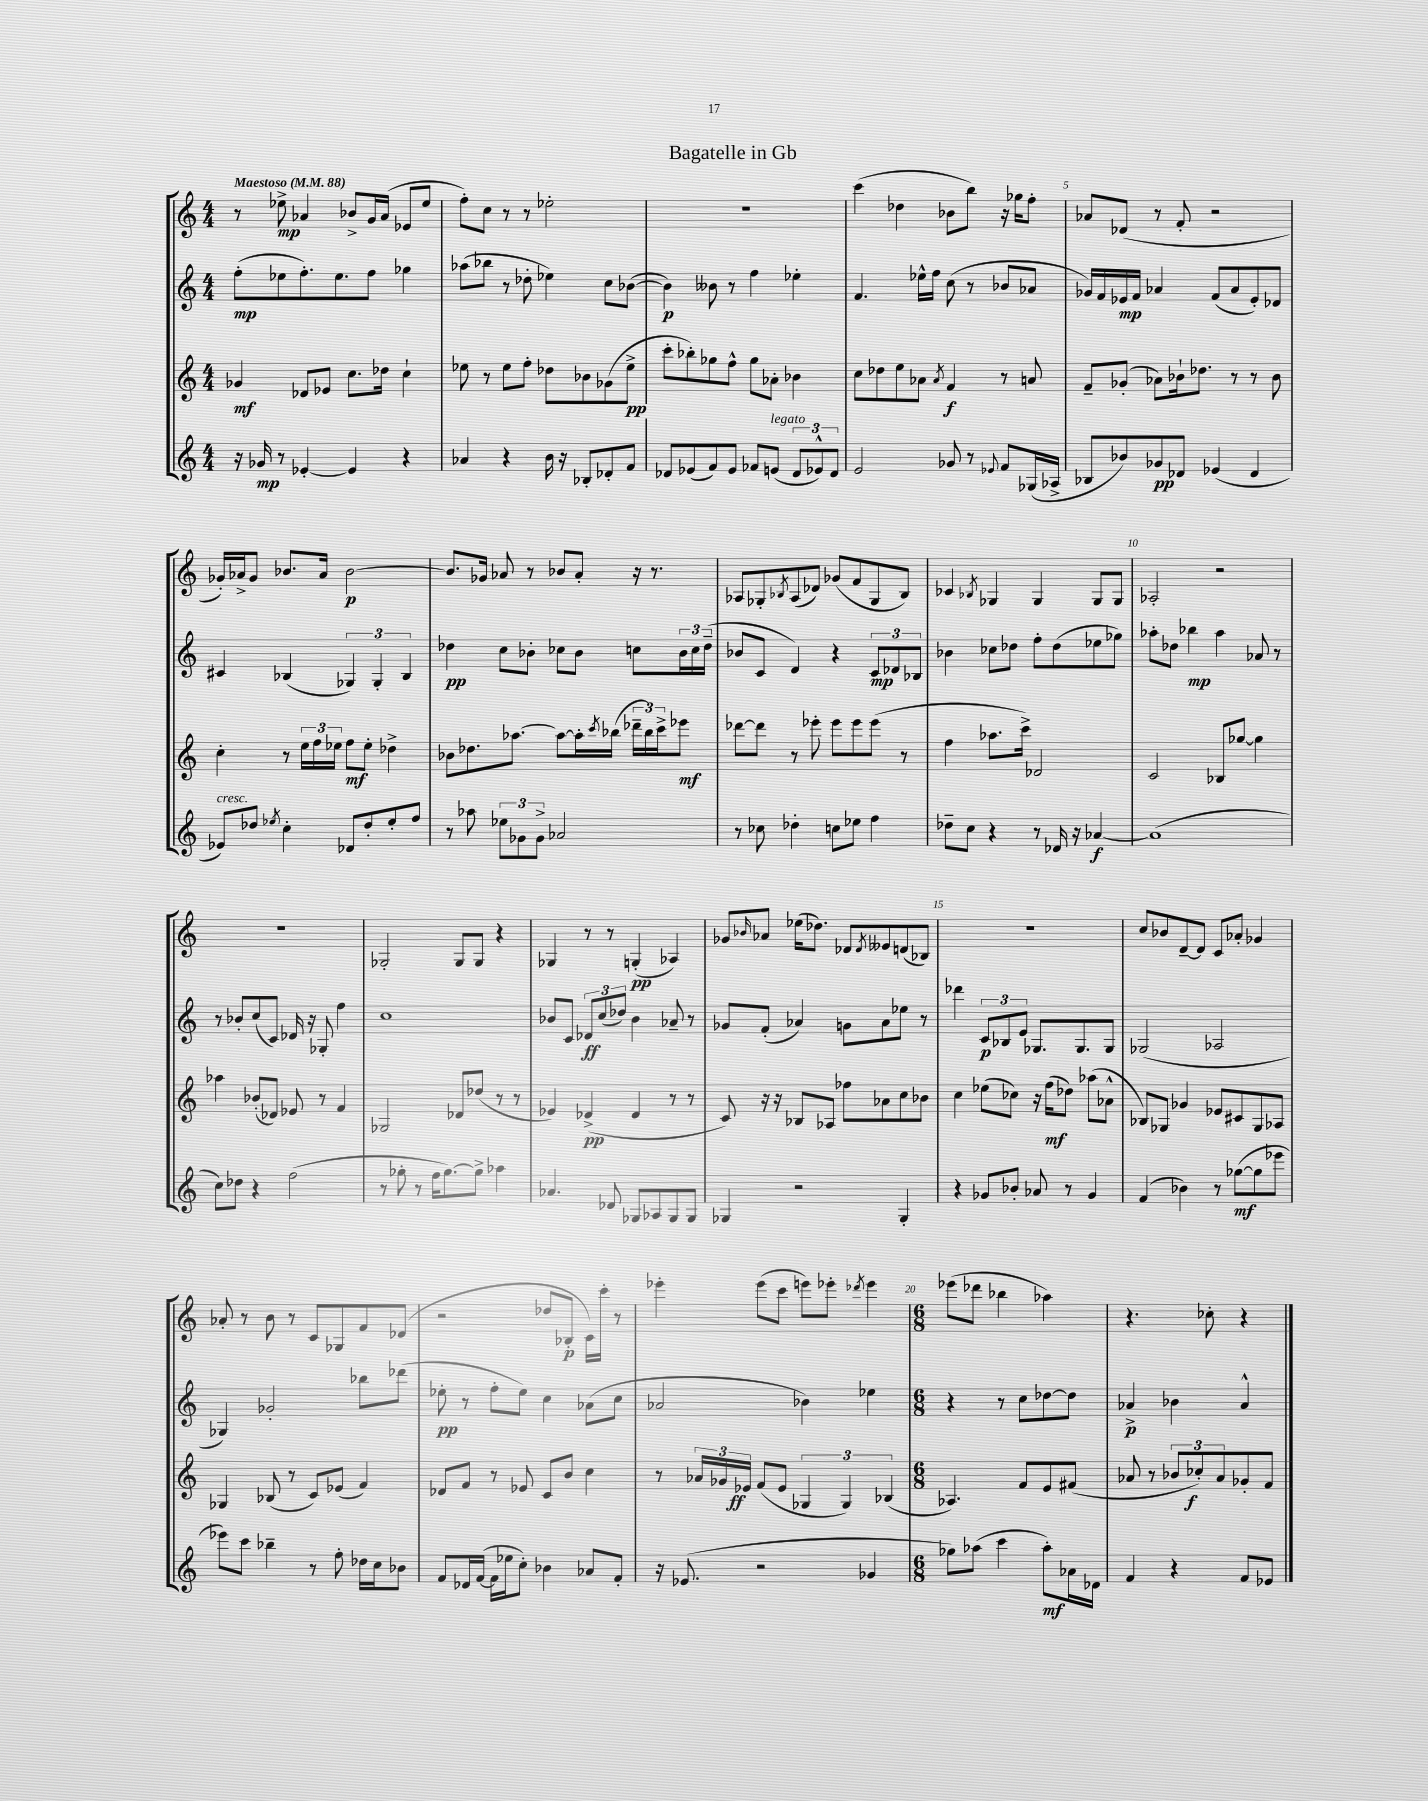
\header { title = "Bagatelle in Gb" }
<<
\new StaffGroup <<
\new Staff = "s0" {
    \clef treble \key c \major \numericTimeSignature \time 4/4 \tempo "Maestoso" 4 = 88
    r8 ees''8->\mp aes'4 bes'8-> g'16 aes'16( ees'8 ees''8 |
    f''8-.) c''8 r8 r8 ees''2-. |
    R1 |
    c'''4( des''4 bes'8 b''8) r16 ges''16 f''8-. |
    aes'8 des'8( r8 f'8-. r2 |
    ges'16-.) aes'16-> ges'8 bes'8. aes'16 bes'2~\p |
    bes'8. ges'16 aes'8 r8 bes'8 aes'8-. r16 r8. |
    aes8 ges8-. \acciaccatura { bes8 } aes8( des'8) ges'8( f'8 ges8 bes8) |
    ces'4 \acciaccatura { bes8 } ges4 ges4 ges8 ges8 |
    aes2-. r2 |
    R1 |
    ges2-. ges8 ges8 r4 |
    ges4 r8 r8 g4-.\pp( aes4) |
    ges'8 \grace { bes'16 } aes'8 ees''16( des''8.) des'8 \acciaccatura { des'8 } eeses'8 d'8( bes8) |
    r1 |
    c''8 bes'8 d'8~-- d'8 c'8 aes'8-. ges'4 |
    aes'8-. r8 b'8 r8 c'8 ges8 f'8 des'8( |
    r2 des''8 bes8-.\p c'16) c'''16-. r8 |
    ees'''4-. ees'''8( c'''8 e'''8) ees'''8-. \acciaccatura { des'''8 } ees'''4 |
    \numericTimeSignature \time 6/8 ees'''8( des'''8 bes''4 aes''4) |
    r4. ces''8-. r4 \bar "|." |
}
\new Staff = "s1" {
    \clef treble \key c \major \numericTimeSignature \time 4/4
    f''8-.\mp( ees''8 f''8.-.) ees''8. f''8 ges''4 |
    aes''8( bes''8 r8 des''8-. ees''4) c''8 bes'8~( |
    bes'4\p) beses'8 r8 f''4 ees''4-. |
    f'4. ees''16-^ f''16 c''8( r8 bes'8 aes'8 |
    ges'16) f'16 ees'16\mp f'16 aes'4 f'8( aes'8 ees'8-.) des'8 |
    cis'4 bes4( \tuplet 3/2 { ges4) ges4-. bes4 } |
    des''4\pp c''8 bes'8-. ces''8 bes'8 c''8 \tuplet 3/2 { bes'16 c''16 des''16--( } |
    bes'8 c'8 d'4) r4 \tuplet 3/2 { c'8\mp des'8 bes8 } |
    bes'4 ces''8 des''8 f''8-. des''8( ees''8 ges''8) |
    aes''8-. des''8 bes''4\mp aes''4 aes'8 r8 |
    r8 bes'8-. c''8( c'8) des'16 r16 ges8-. f''4 |
    c''1 |
    bes'8 c'8 \tuplet 3/2 { des'8\ff c''8( des''8) } bes'4 aes'8-- r8 |
    ges'8 f'8-.( aes'4) g'8 aes'8 ees''8 r8 |
    des'''4 \tuplet 3/2 { c'8\p bes8 e'8 } ges8. ges8. ges8 |
    ges2( aes2 |
    ges4) ges'2-. bes''8 des'''8( |
    ees''8-.\pp r8 f''8-. ees''8) c''4 aes'8( c''8 |
    aes'2 bes'4) ees''4 |
    \numericTimeSignature \time 6/8 r4 r8 c''8 des''8~ des''8 |
    aes'4->\p bes'4 aes'4-^ \bar "|." |
}
\new Staff = "s2" {
    \clef treble \key c \major \numericTimeSignature \time 4/4
    ges'4\mf des'8 ees'8 c''8. des''16 c''4-! |
    ees''8 r8 ees''8 f''8-. des''8 bes'8 ges'8( ees''8->\pp |
    c'''8-. bes''8-.) ges''8 f''8-^ ges''8 aes'8-. bes'4 |
    c''8 des''8 e''8 aes'8 \acciaccatura { aes'8 } f'4\f r8 a'8 |
    f'8-- ges'8-.( aes'8) bes'16-! des''8. r8 r8 bes'8 |
    c''4-. r8 \tuplet 3/2 { e''16 f''16 ees''16 } f''8\mf ees''8-. des''4-> |
    bes'8 des''8. aes''8.~ aes''8~ aes''16-. \acciaccatura { c'''8 } bes''16( \tuplet 3/2 { des'''16-- bes''16) c'''16-> } ees'''8\mf |
    des'''8~ des'''8 r8 ees'''8-. ees'''8 ees'''8 ees'''8( r8 |
    f''4 aes''8. c'''16->) des'2 |
    c'2 bes8 ges''8~ ges''4 |
    aes''4 bes'8-.( des'8) ees'8 r8 f'4 |
    ges2 des'8 des''8( r8 r8 |
    ees'4) des'4->\pp( des'4 r8 r8 |
    c'8) r16 r16 bes8 aes8 fes''8 aes'8 c''8 bes'8 |
    c''4 ees''8( ces''8) r16 f''16\mf( des''8) aes''8( aes'8-^ |
    bes8) ges8 ges'4 ees'8 cis'8 ges8 aes8 |
    ges4 bes8( r8 c'8) ees'8( f'4) |
    des'8 f'8 r8 ees'8 c'8 b'8 c''4 |
    r8 \tuplet 3/2 { aes'16 ges'16 ees'16\ff } f'8( ees'8 \tuplet 3/2 { ges4 ges4) bes4( } |
    \numericTimeSignature \time 6/8 aes4.) f'8 e'8 fis'8( |
    aes'8 r8 \tuplet 3/2 { bes'8 ces''8-.\f) aes'8 } ges'8-. f'8 \bar "|." |
}
\new Staff = "s3" {
    \clef treble \key c \major \numericTimeSignature \time 4/4
    r16 ges'16\mp r8 ees'4~-. ees'4 r4 |
    aes'4 r4 b'16 r16 bes8-. des'8-. f'8 |
    des'8 ees'8( f'8) ees'8 fes'8 e'8^\markup { \italic "legato" }( \tuplet 3/2 { des'8 ees'8-^) des'8 } |
    e'2 ges'8 r8 \appoggiatura { ees'8 } f'8 ges16( aes16-> |
    bes8 bes'8) ges'8\pp des'8 ees'4( des'4 |
    ees'8^\markup { \italic "cresc." }) des''8 \acciaccatura { ees''8 } c''4-. des'8 des''8-. ees''8-. f''8 |
    r8 aes''8 \tuplet 3/2 { ees''8 ges'8 ges'8-> } aes'2 |
    r8 ces''8 des''4-. c''8 ees''8 f''4 |
    des''8-- c''8 r4 r8 des'16 r16 aes'4~\f |
    aes'1( |
    c''8) des''8 r4 f''2( |
    r8 ges''8-. r8 f''16 ges''8.~) ges''8-> aes''4 |
    aes'4. des'8 ges8 aes8 ges8 ges8 |
    ges4 r2 ges4-. |
    r4 ges'8 bes'8-. aes'8 r8 ges'4 |
    f'4( bes'4) r8 ges''8~\mf( ges''8 ees'''8 |
    ees'''8) c'''8 bes''4-- r8 f''8-. des''16 c''16 bes'8 |
    f'8 des'16 f'16~( f'16 ees''16 c''8-.) bes'4 aes'8 f'8-. |
    r16 ees'8.( r2 ges'4 |
    \numericTimeSignature \time 6/8 ges''8) aes''8( c'''4 aes''8-.\mf) aes'16 des'16 |
    f'4 r4 f'8 ees'8 \bar "|." |
}
>>
>>
\layout { \context { \Score \override BarNumber.break-visibility = ##(#f #t #t) barNumberVisibility = #(every-nth-bar-number-visible 5) } }
